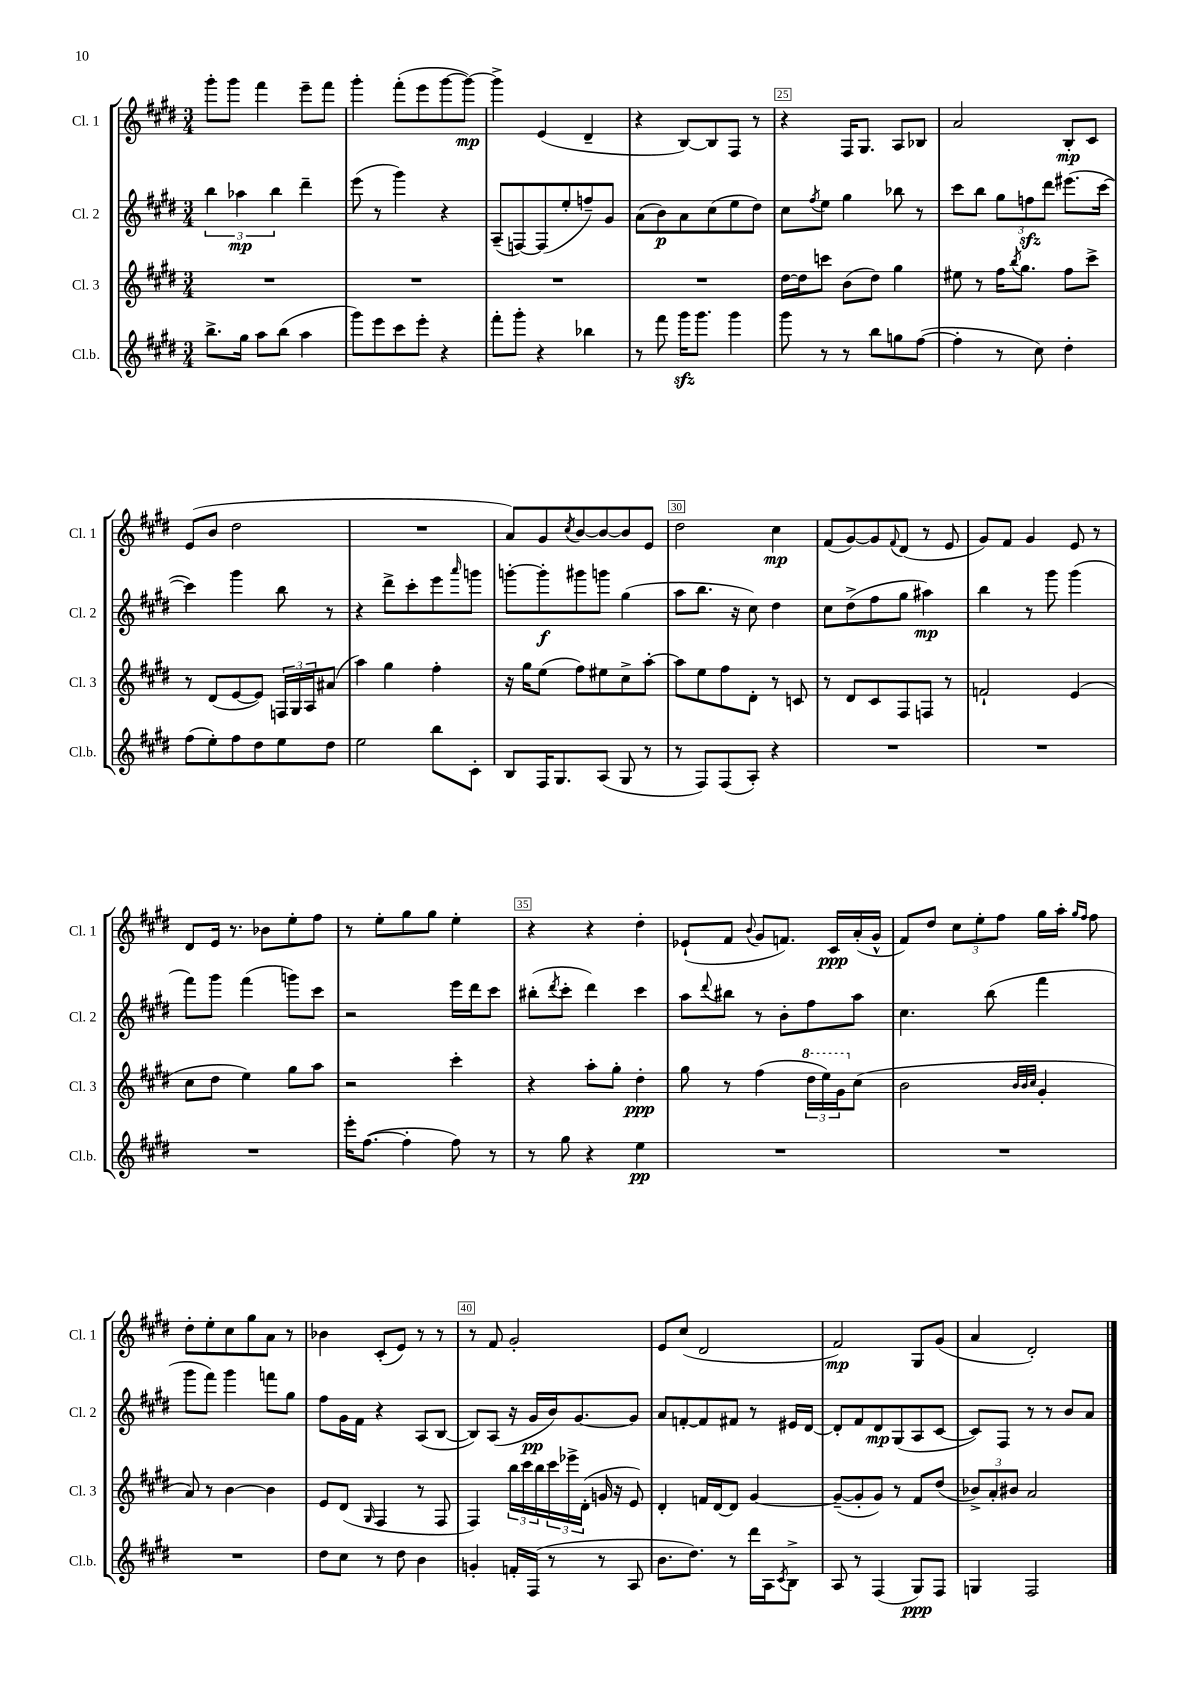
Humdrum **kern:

**kern	**kern	**kern	**kern
*staff4	*staff3	*staff2	*staff1
*clefG2	*clefG2	*clefG2	*clefG2
*k[f#c#g#d#]	*k[f#c#g#d#]	*k[f#c#g#d#]	*k[f#c#g#d#]
*M3/4	*M3/4	*M3/4	*M3/4
8.bb^	2.r	6bb	8ggg#'
.	.	.	8ggg#
.	.	6aa-	.
16gg#	.	.	.
8aa	.	.	4fff#
.	.	6bb	.
(8bb	.	.	.
4aa	.	4ddd#~	8eee~
.	.	.	8fff#
=	=	=	=
8ggg#)	2.r	(8eee	4ggg#'
8eee	.	8r	.
8ccc#	.	4ggg#)	(8fff#'
8eee'	.	.	8eee
4r	.	4r	[8ggg#
.	.	.	8ggg#_)
=	=	=	=
8fff#'	2.r	(8A~	4ggg#^]
8ggg#'	.	[8F)	.
4r	.	(8F]	(4e
.	.	8ee'	.
4bb-	.	8ff~)	4d#~
.	.	8g#	.
=	=	=	=
8r	2.r	(8a	4r
8fff#	.	8b)	.
16ggg#	.	8a	[8B)
8.ggg#	.	.	.
.	.	(8cc#	8B]
4ggg#	.	8ee	8F#
.	.	8dd#)	8r
=	=	=	=
8ggg#	[16dd#	8cc#	4r
.	16dd#]	.	.
.	.	8qff#	.
8r	8ccc	8ee	.
8r	(8b	4gg#	16F#
.	.	.	8.G#
8bb	8dd#)	.	.
8gg	4gg#	8bb-	8A
([8ff#	.	8r	8B-
=	=	=	=
4ff#']	8ee#	8ccc#	2a
.	8r	8bb	.
8r	16ff#	12gg#	.
.	8qbb	.	.
.	8.gg#	.	.
.	.	12ff	.
8cc#)	.	.	.
.	.	12ddd#	.
4dd#'	8ff#	(8.eee#	8B'
.	8ccc#^	.	8c#
.	.	[16ccc#	.
=	=	=	=
(8ff#	8r	4ccc#])	(8e
8ee')	(8d#	.	8b
8ff#	[8e	4ggg#	2dd#
8dd#	8e])	.	.
8ee	24F	8bb	.
.	24G#	.	.
.	24A	.	.
8dd#	(8a#	8r	.
=	=	=	=
2ee	4aa)	4r	2.r
.	4gg#	8ddd#^	.
.	.	8ccc#'	.
8bb	4ff#'	8eee	.
.	.	16qqaaa	.
8c#'	.	8ggg	.
=	=	=	=
8B	16r	[8ggg'	8a)
.	16gg#	.	.
16F#	(8ee	8ggg']	8g#
8.G#	.	.	.
.	.	.	8qcc#
.	8ff#)	8ggg#	[8b
(8A	8ee#	8ggg	8b_
8G#	8cc#^	(4gg#	8b]
8r	[8aa'	.	8e
=	=	=	=
8r	8aa]	8aa	2dd#
8F#)	8ee	8.bb	.
(8F#	8ff#	.	.
.	.	16r	.
8A')	8d#'	8cc#)	.
4r	8r	4dd#	4cc#
.	8c	.	.
=	=	=	=
2.r	8r	8cc#	(8f#
.	8d#	(8dd#^	[8g#)
.	8c#	8ff#	8g#]
.	.	.	8qqf#
.	8F#	8gg#	(8d#
.	8F	4aa#)	8r
.	8r	.	8e
=	=	=	=
2.r	2f`	4bb	8g#)
.	.	.	8f#
.	.	8r	4g#
.	.	8ggg#	.
.	(4e	(4ggg#	8e
.	.	.	8r
=	=	=	=
2.r	8cc#	8fff#)	8d#
.	8dd#	8ggg#	16e
.	.	.	8.r
.	4ee)	(4fff#	.
.	.	.	8b-
.	8gg#	8ggg)	8ee'
.	8aa	8ccc#	8ff#
=	=	=	=
16eee'	2r	2r	8r
([8.ff#	.	.	.
.	.	.	8ee'
4ff#']	.	.	8gg#
.	.	.	8gg#
8ff#)	4ccc#'	16eee	4ee'
.	.	16ddd#	.
8r	.	8ccc#	.
=	=	=	=
8r	4r	(8bb#'	4r
.	.	8qddd#	.
8gg#	.	8ccc#'	.
4r	8aa'	4ddd#)	4r
.	8gg#'	.	.
4ee	4dd#'	4ccc#	4dd#'
=	=	=	=
2.r	8gg#	8aa	(8e-`
.	.	8qqddd#	.
.	8r	8bb#	8f#
.	.	.	8qqb
.	(4ff#	8r	8g#
.	.	8b'	8.f)
.	24ddd#	8ff#	.
.	24eee)	.	.
.	.	.	16c#
.	24gg#	.	.
.	(8cc#	8aa	(16a'
.	.	.	16g#^^
=	=	=	=
2.r	2b	4.cc#	8f#)
.	.	.	8dd#
.	.	.	12cc#
.	.	.	12ee'
.	.	(8bb	.
.	.	.	12ff#
.	32qqb	.	.
.	32qqb	.	.
.	32qqcc#	.	.
.	4g#'	4fff#	16gg#
.	.	.	16aa'
.	.	.	16qqgg#
.	.	.	16qqff#
.	.	.	8ff#
=	=	=	=
2.r	8a)	8ggg#	8dd#'
.	8r	8fff#)	8ee'
.	[4b	4ggg#	8cc#
.	.	.	8gg#
.	4b]	8fff	8a
.	.	8gg#	8r
=	=	=	=
8dd#	8e	8ff#	4b-
8cc#	(8d#	16g#	.
.	.	16f#	.
.	16qqG#	.	.
8r	4F#	4r	(8c#'
8dd#	.	.	8e)
4b	8r	(8A	8r
.	8F#	[8B	8r
=	=	=	=
4g'	4F#)	8B])	8r
.	.	(8A	8f#
16f'	24bb	16r	2g#'
.	24ccc#	.	.
(16F#	.	16g#	.
.	24bb	.	.
8r	24ccc#	16b)	.
.	24eee-^	.	.
.	.	[8.g#	.
.	(24d#'	.	.
8r	16g	.	.
.	16r	.	.
8A	8e)	8g#]	.
=	=	=	=
8.b	4d#'	8a	8e
.	.	[8f'	(8cc#
8.dd#)	.	.	.
.	16f	8f]	2d#
.	[16d#	.	.
8r	8d#]	8f#	.
16ddd#	[4g#	8r	.
16A	.	.	.
8qc#	.	.	.
8B^	.	16e#	.
.	.	[16d#	.
=	=	=	=
8A	(8g#~_	8d#']	2f#)
8r	8g#']	8f#	.
(4F#	8g#)	8d#	.
.	8r	(8G#	.
8G#)	8f#	8A	8G#
8F#	(8dd#	[8c#	(8g#
=	=	=	=
4G	12b-^)	8c#])	4a
.	12a'	.	.
.	.	8F#	.
.	12b#	.	.
2F#	2a	8r	2d#')
.	.	8r	.
.	.	8b	.
.	.	8a	.
==	==	==	==
*-	*-	*-	*-
